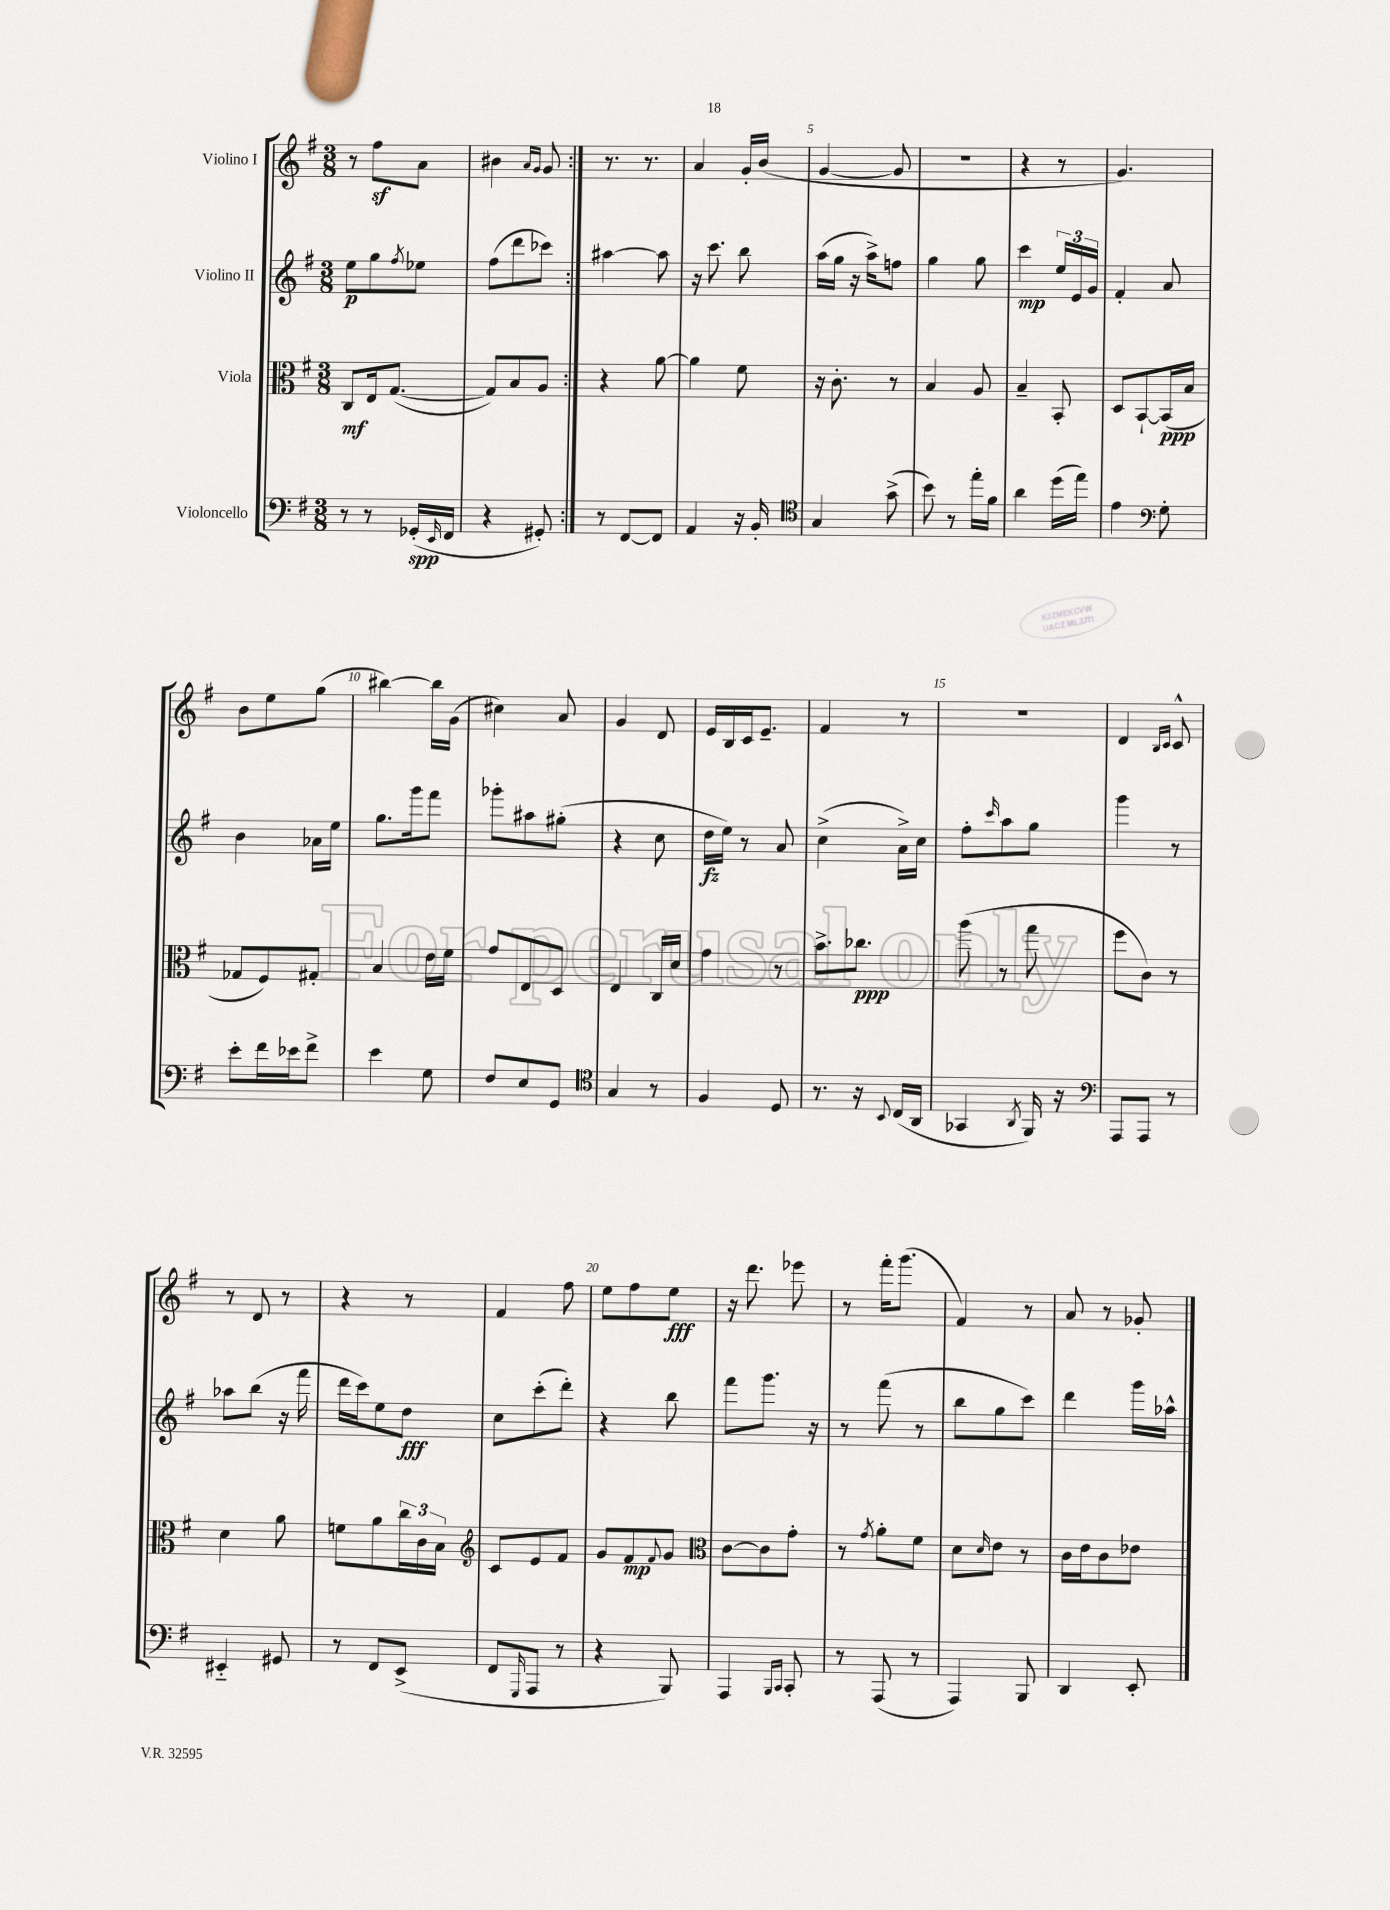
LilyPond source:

<<
\new StaffGroup <<
\new Staff = "s0" \with { instrumentName = "Violino I" } {
    \clef treble \key g \major \numericTimeSignature \time 3/8
    \repeat volta 2 { r8 fis''8\sf a'8 |
    bis'4 \grace { a'16 g'16 } g'8 | }
    r8. r8. |
    a'4 g'16-. b'16( |
    g'4~ g'8 |
    R4. |
    r4 r8 |
    g'4.) |
    b'8 e''8 g''8( |
    bis''4~) bis''16 g'16( |
    cis''4) a'8 |
    g'4 d'8 |
    e'16 b16 c'16 e'8.-- |
    fis'4 r8 |
    R4. |
    d'4 \grace { b16 c'16 } c'8-^ |
    r8 d'8 r8 |
    r4 r8 |
    fis'4 fis''8 |
    e''8 fis''8 e''8\fff |
    r16 d'''8. ees'''8 |
    r8 fis'''16-. g'''8.( |
    fis'4) r8 |
    a'8 r8 ges'8-. \bar "|." |
}
\new Staff = "s1" \with { instrumentName = "Violino II" } {
    \clef treble \key g \major \numericTimeSignature \time 3/8
    \repeat volta 2 { e''8\p g''8 \acciaccatura { fis''8 } ees''8 |
    fis''8( d'''8 ces'''8) | }
    ais''4~ ais''8 |
    r16 c'''8. b''8 |
    a''16( g''16 r16 a''16->) f''8 |
    g''4 g''8 |
    c'''4\mp \tuplet 3/2 { e''16 e'16 g'16 } |
    fis'4-. a'8 |
    b'4 aes'16 e''16 |
    g''8. g'''16 fis'''8 |
    ges'''8-. ais''8 gis''8-.( |
    r4 c''8 |
    d''16\fz e''16) r8 a'8 |
    c''4->( a'16->) c''16 |
    fis''8-. \grace { c'''16 } a''8 g''8 |
    g'''4 r8 |
    aes''8 b''8( r16 fis'''16 |
    d'''16 c'''16) e''8 d''8\fff |
    c''8 c'''8-.( d'''8-.) |
    r4 b''8 |
    fis'''8 g'''8. r16 |
    r8 fis'''8( r8 |
    b''8 g''8 c'''8) |
    d'''4 g'''16 aes''16-^ \bar "|." |
}
\new Staff = "s2" \with { instrumentName = "Viola" } {
    \clef alto \key g \major \numericTimeSignature \time 3/8
    \repeat volta 2 { c8\mf e16 g8.~( |
    g8) b8 a8 | }
    r4 a'8~ |
    a'4 fis'8 |
    r16 c'8.-. r8 |
    b4 a8 |
    b4-- b,8-. |
    d8 b,8~-! b,16\ppp( b16 |
    ges8 fis8) gis8-. |
    b4 e'16 fis'16 |
    g'8 e8 d8 |
    e4 c16 d'16 |
    g'4 r8 |
    b'8.-> ces''8.\ppp |
    a''8( r8 g''8 |
    fis''8 c'8) r8 |
    d'4 a'8 |
    f'8 a'8 \tuplet 3/2 { c''16 c'16 b16 } |
    \clef treble c'8 e'8 fis'8 |
    g'8 fis'8\mp \appoggiatura { fis'8 } g'8 |
    \clef alto c'8~ c'8 g'8-. |
    r8 \acciaccatura { g'8 } a'8-. fis'8 |
    d'8 \grace { d'16 } e'8 r8 |
    c'16 e'16 c'8 ees'8 \bar "|." |
}
\new Staff = "s3" \with { instrumentName = "Violoncello" } {
    \clef bass \key g \major \numericTimeSignature \time 3/8
    \repeat volta 2 { r8 r8 ges,16-.\spp( \grace { e,16 } fis,16 |
    r4 gis,8-.) | }
    r8 fis,8~ fis,8 |
    a,4 r16 b,16-. |
    \clef tenor g4 g'8->( |
    b'8) r8 e''16-. fis'16 |
    a'4 d''16( e''16) |
    e'4 \clef bass g8-. |
    e'8-. fis'16 ees'16 fis'8-> |
    e'4 g8 |
    fis8 e8 g,8 |
    \clef tenor g4 r8 |
    fis4 d8 |
    r8. r16 \appoggiatura { b,8 } c16( a,16 |
    ges,4 \acciaccatura { a,8 } fis,16) r16 |
    \clef bass a,,8 a,,8 r8 |
    eis,4-_ gis,8 |
    r8 fis,8 e,8->( |
    fis,8 \grace { g,,16 } a,,8 r8 |
    r4 b,,8) |
    a,,4 \grace { b,,16 c,16 } c,8-. |
    r8 a,,8( r8 |
    a,,4) b,,8 |
    d,4 e,8-. \bar "|." |
}
>>
>>
\layout { \context { \Score \override BarNumber.break-visibility = ##(#f #t #t) barNumberVisibility = #(every-nth-bar-number-visible 5) } }
